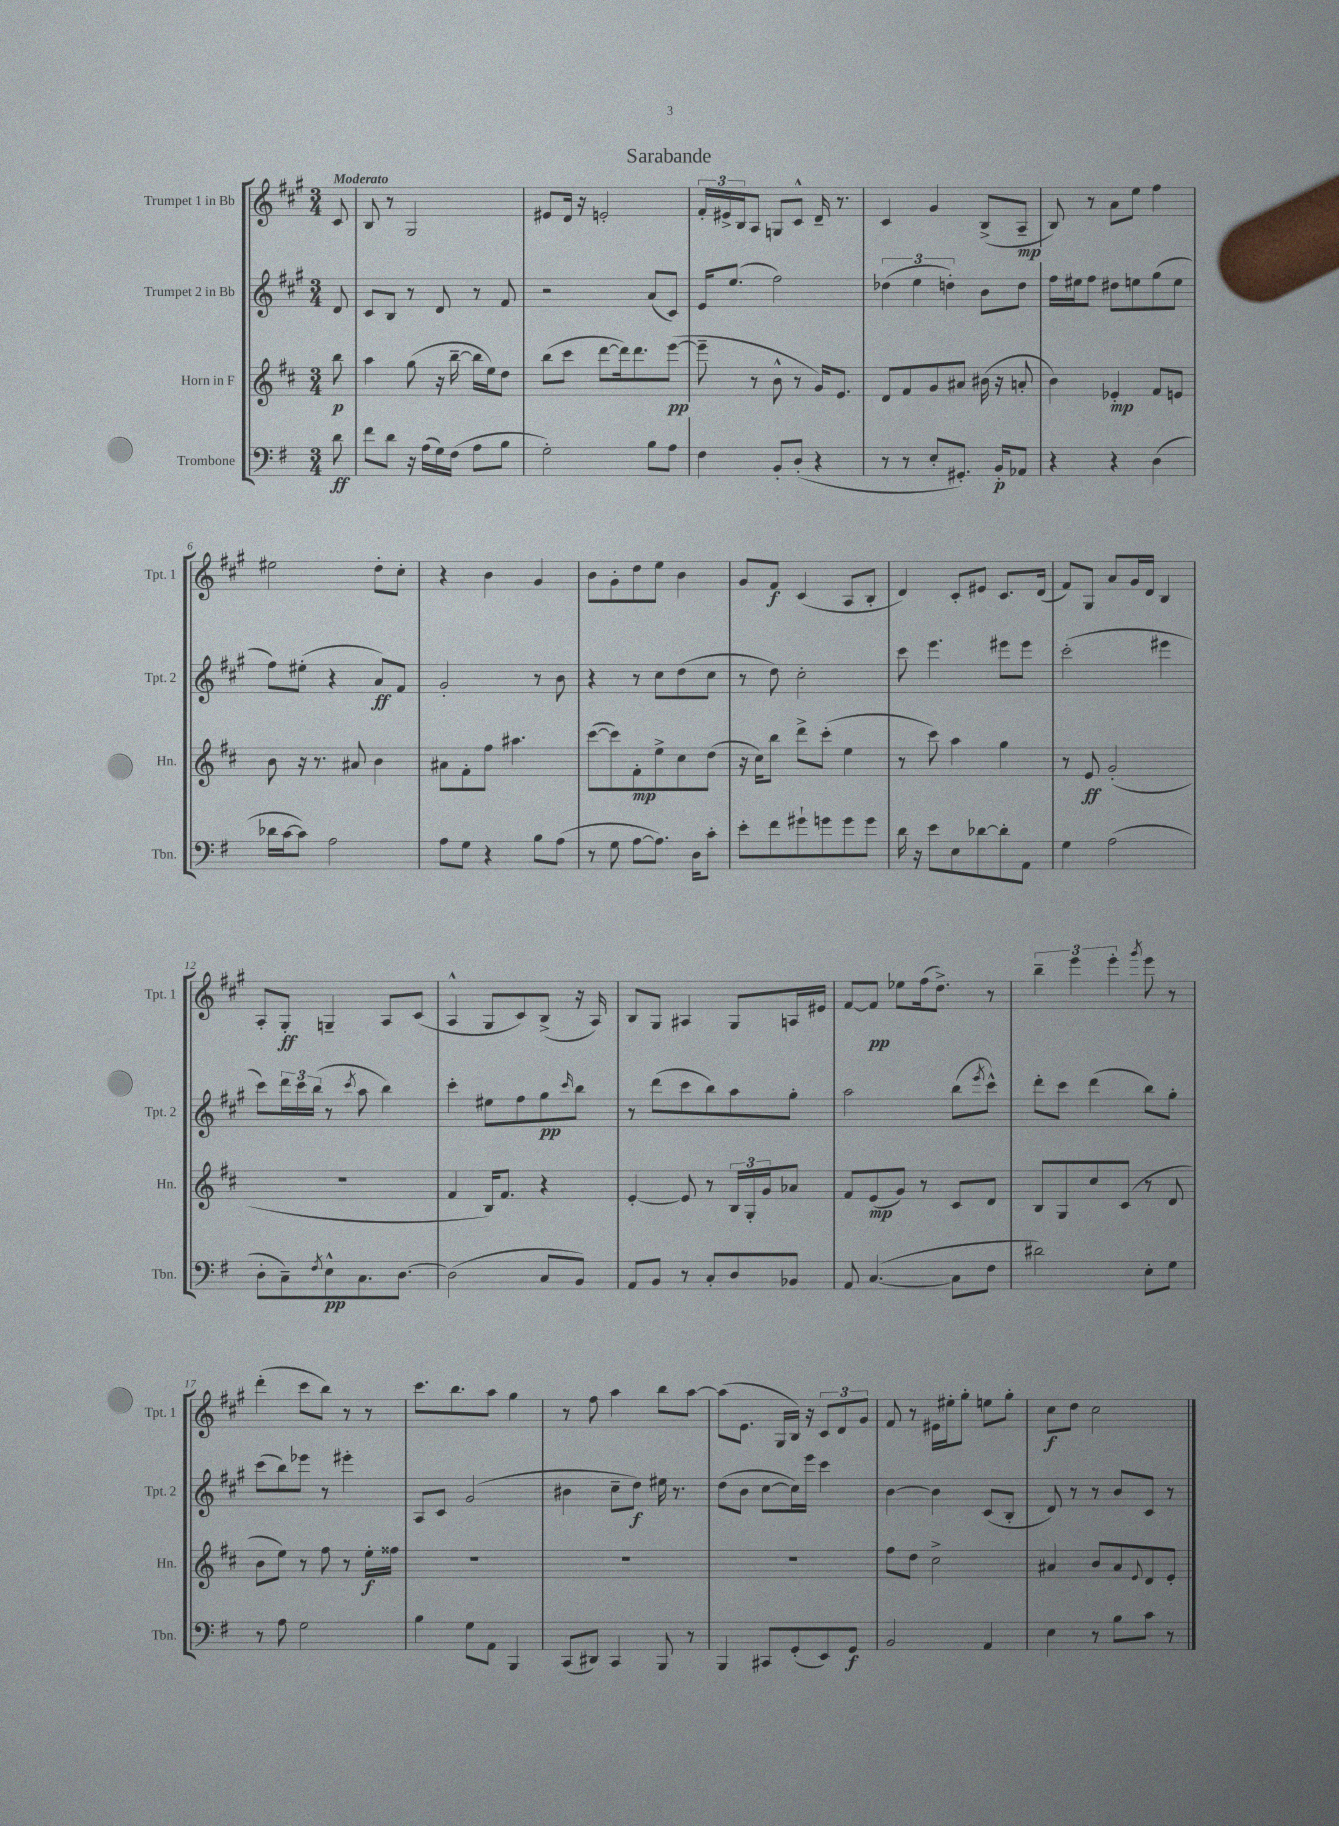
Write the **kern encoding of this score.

**kern	**dynam	**kern	**dynam	**kern	**dynam	**kern	**dynam
*part4	*part4	*part3	*part3	*part2	*part2	*part1	*part1
*staff4	*staff4	*staff3	*staff3	*staff2	*staff2	*staff1	*staff1
*I"Trombone	*	*I"Horn in F	*	*I"Trumpet 2 in Bb	*	*I"Trumpet 1 in Bb	*
*I'Tbn.	*	*I'Hn.	*	*I'Tpt. 2	*	*I'Tpt. 1	*
*clefF4	*	*clefG2	*	*clefG2	*	*clefG2	*
*k[f#]	*	*k[f#c#]	*	*k[f#c#g#]	*	*k[f#c#g#]	*
*M3/4	*	*M3/4	*	*M3/4	*	*M3/4	*
=	=	=	=	=	=	=	=
!	!	!	!	!	!	!LO:TX:a:B:t=Moderato	!
8d\	ff	8bb\	p	8d/	.	8c#/	.
=1	=1	=1	=1	=1	=1	=1	=1
8f#\L	.	4aa\	.	8c#/L	.	8B/	.
8d\J	.	.	.	8B/J	.	8r	.
16r	.	(8gg\	.	8r	.	2G#/	.
(16A\LL	.	.	.	.	.	.	.
16G\)	.	16r	.	8d/	.	.	.
(16F#\JJ	.	[16bb~\	.	.	.	.	.
8A\L	.	16bb\LL]	.	8r	.	.	.
.	.	16ee\J)	.	.	.	.	.
8B\J	.	8dd\J	.	8f#/	.	.	.
=2	=2	=2	=2	=2	=2	=2	=2
2G'\)	.	(8bb\L	.	2r	.	8e#X/L	.
.	.	8ccc#\J	.	.	.	16d/Jk	.
.	.	.	.	.	.	16r	.
.	.	[8ddd\L	.	.	.	2en'/	.
.	.	16ddd\k])	.	.	.	.	.
.	.	8.ddd\	.	.	.	.	.
8B\L	.	.	.	(8a/L	.	.	.
8A\J	.	([8eee\J	pp	8c#/J)	.	.	.
=3	=3	=3	=3	=3	=3	=3	=3
4F#\	.	8eee~\]	.	16e/KL	.	24f#'/LL	.
.	.	.	.	.	.	24e#X^/	.
.	.	.	.	(8.ee/J	.	.	.
.	.	.	.	.	.	24B/J	.
.	.	8r	.	.	.	8A/J	.
8BB'/L	.	8b^^\	.	2ff#\)	.	8Gn/L	.
(8D'/J	.	8r	.	.	.	8c#^^/J	.
4r	.	16g/KL)	.	.	.	16d~/	.
.	.	8.e/J	.	.	.	8.r	.
=4	=4	=4	=4	=4	=4	=4	=4
8r	.	8d/L	.	(6dd-X\	.	4c#/	.
8r	.	8f#/	.	.	.	.	.
.	.	.	.	6ee\	.	.	.
8E'/L	.	8g/	.	.	.	4g#/	.
.	.	.	.	6ddn'\)	.	.	.
8.GG#X'/J)	.	8a#X/J	.	.	.	.	.
.	.	(16b#X\	.	8b\L	.	(8B^/L	.
16BB'/KL	p	16r	.	.	.	.	.
8AA-X/J	.	8an'/	.	8dd\J	.	8A~/J	mp
=5	=5	=5	=5	=5	=5	=5	=5
4r	.	4b\)	.	16ff#\LL	.	8B/)	.
.	.	.	.	16ee#X\J	.	.	.
.	.	.	.	8ff#\J	.	8r	.
4r	.	4e-X'/	mp	8dd#X\L	.	8a\L	.
.	.	.	.	8een\	.	8ee\J	.
(4D\	.	8f#/L	.	(8gg#\	.	4ff#\	.
.	.	8en/J	.	8ee\J	.	.	.
!!LO:LB:g=z
=6	=6	=6	=6	=6	=6	=6	=6
16d-X\LL	.	8b\	.	8ff#\L)	.	2ee#X\	.
[16c\J	.	.	.	.	.	.	.
8c\J])	.	16r	.	(8ee#X'\J	.	.	.
.	.	8.r	.	.	.	.	.
2A\	.	.	.	4r	.	.	.
.	.	8a#X/	.	.	.	.	.
.	.	4b\	.	8a/L)	ff	8dd'\L	.
.	.	.	.	8f#/J	.	8cc#'\J	.
=7	=7	=7	=7	=7	=7	=7	=7
8A\L	.	8a#X\L	.	2g#'/	.	4r	.
8G\J	.	8f#'\	.	.	.	.	.
4r	.	8ff#\J	.	.	.	4b\	.
.	.	4.aa#X\	.	.	.	.	.
8B\L	.	.	.	8r	.	4g#/	.
(8A\J	.	.	.	8b\	.	.	.
=8	=8	=8	=8	=8	=8	=8	=8
8r	.	([8ccc#\L	.	4r	.	8b\L	.
8G\	.	8ccc#\])	.	.	.	8g#'\	.
[8A\L	.	8f#'\	mp	8r	.	8dd\	.
8.A\J])	.	8ee^\	.	8cc#\L	.	8ee\J	.
.	.	8cc#\	.	(8dd\	.	4b\	.
16D\KL	.	.	.	.	.	.	.
8c'\J	.	(8dd\J	.	8cc#\J	.	.	.
=9	=9	=9	=9	=9	=9	=9	=9
8e'\L	.	16r	.	8r	.	8g#/L	.
.	.	16cc#\KL)	.	.	.	.	.
8f#\	.	8bb\J	.	8dd\)	.	8f#/J	f
8g#X`\	.	8ddd^\L	.	2cc#'\	.	(4c#/	.
8gn\	.	(8ccc#'\J	.	.	.	.	.
8g\	.	4ee\	.	.	.	8A/L	.
8g\J	.	.	.	.	.	8B'/J	.
=10	=10	=10	=10	=10	=10	=10	=10
16d\	.	8r	.	8ccc#\	.	4d/)	.
16r	.	.	.	.	.	.	.
8e\L	.	8ccc#\)	.	4.eee\	.	.	.
8E\	.	4aa\	.	.	.	8c#'/L	.
[8d-X\	.	.	.	.	.	8e#X/J	.
8d-'\]	.	4gg\	.	8eee#X\L	.	8.c#/L	.
8AA\J	.	.	.	8eee#\J	.	.	.
.	.	.	.	.	.	(16d/Jk	.
=11	=11	=11	=11	=11	=11	=11	=11
4G\	.	8r	.	(2ccc#'\	.	8f#/L)	.
.	.	8e/	ff	.	.	8G#/J	.
(2A\	.	(2g'/	.	.	.	8a/L	.
.	.	.	.	.	.	16g#/L	.
.	.	.	.	.	.	16d/JJ	.
.	.	.	.	4eee#X\	.	4B/	.
!!LO:LB:g=z
=12	=12	=12	=12	=12	=12	=12	=12
8D'\L	.	2.r	.	8ccc#\L)	.	8A'/L	.
8C~\)	.	.	.	24ddd\L	.	8G#'/J	ff
.	.	.	.	24ccc#\	.	.	.
.	.	.	.	(24bb\JJ	.	.	.
8qF#/	.	.	.	.	.	.	.
8E^^\	pp	.	.	8r	.	4Gn~/	.
.	.	.	.	8qccc#/	.	.	.
8.C\	.	.	.	8aa\	.	.	.
.	.	.	.	4bb\)	.	8A/L	.
[8.D\J	.	.	.	.	.	.	.
.	.	.	.	.	.	(8c#/J	.
=13	=13	=13	=13	=13	=13	=13	=13
(2D\]	.	4f#/	.	4ccc#'\	.	4A^^/	.
.	.	16B/KL)	.	8ee#X\L	.	8G#/L	.
.	.	8.f#/J	.	.	.	.	.
.	.	.	.	8ff#\	.	8c#/)	.
8C/L	.	4r	.	8gg#\	pp	(8B^/J	.
.	.	.	.	16qqccc#/	.	.	.
8BB/J)	.	.	.	8bb\J	.	16r	.
.	.	.	.	.	.	16A/)	.
=14	=14	=14	=14	=14	=14	=14	=14
8AA/L	.	[4e'/	.	8r	.	8B/L	.
8BB/J	.	.	.	(8ddd\L	.	8G#/J	.
8r	.	8e/]	.	8ccc#\	.	4A#X/	.
8C'/L	.	8r	.	8bb\)	.	.	.
8D/	.	24B/LL	.	8aa\	.	8G#/L	.
.	.	24G'/	.	.	.	.	.
.	.	24g/J	.	.	.	.	.
8BB-X/J	.	8a-X/J	.	8gg#'\J	.	16An/L	.
.	.	.	.	.	.	16e#X/JJ	.
=15	=15	=15	=15	=15	=15	=15	=15
8AA/	.	8f#/L	.	2aa\	.	[8f#/L	.
([4.C/	.	(8e/	mp	.	.	8f#/J]	pp
.	.	8g/J)	.	.	.	8ee-X\L	.
.	.	8r	.	.	.	(16ff#\k	.
.	.	.	.	.	.	8.dd^\J)	.
8C\L]	.	8c#/L	.	(8bb\L	.	.	.
.	.	.	.	8qeee/	.	.	.
8F#\J	.	8d/J	.	8ccc#^^\J)	.	8r	.
=16	=16	=16	=16	=16	=16	=16	=16
2d#X\)	.	8B/L	.	8ddd'\L	.	6bb~\	.
.	.	8G/	.	8ccc#\J	.	.	.
.	.	.	.	.	.	6eee\	.
.	.	8cc#/	.	(4ddd\	.	.	.
.	.	.	.	.	.	6eee'\	.
.	.	(8c#/J	.	.	.	.	.
.	.	.	.	.	.	8qggg#/	.
8E'\L	.	8r	.	8bb\L)	.	8eee\	.
8G\J	.	8d/	.	8gg#'\J	.	8r	.
!!LO:LB:g=z
=17	=17	=17	=17	=17	=17	=17	=17
8r	.	8b\L	.	(8ccc#\L	.	(4ddd'\	.
8A\	.	8ee\J)	.	8bb\)	.	.	.
2G\	.	8r	.	8eee-X\J	.	8ccc#\L	.
.	.	8ff#\	.	8r	.	8bb\J)	.
.	.	8r	.	4eee#X'\	.	8r	.
.	.	16ee'\LL	f	.	.	8r	.
.	.	16ff##X\JJ	.	.	.	.	.
=18	=18	=18	=18	=18	=18	=18	=18
4B\	.	2.r	.	8A/L	.	8.ccc#\L	.
.	.	.	.	8c#/J	.	.	.
.	.	.	.	.	.	8.bb\	.
8G\L	.	.	.	(2g#/	.	.	.
8AA\J	.	.	.	.	.	8aa\J	.
4BBB/	.	.	.	.	.	4gg#\	.
=19	=19	=19	=19	=19	=19	=19	=19
(8CC/L	.	2.r	.	4b#X\	.	8r	.
8DD#X/J)	.	.	.	.	.	8ff#\	.
4CC/	.	.	.	8cc#~\L	.	4aa\	.
.	.	.	.	8dd\J)	f	.	.
8BBB/	.	.	.	16ee#X\	.	8bb\L	.
.	.	.	.	8.r	.	.	.
8r	.	.	.	.	.	[8aa\J	.
=20	=20	=20	=20	=20	=20	=20	=20
4BBB/	.	2.r	.	(8dd\L	.	(8aa\L]	.
.	.	.	.	8b\J	.	8.e\J	.
8CC#X/L	.	.	.	[8cc#\L	.	.	.
.	.	.	.	.	.	16G#/LL	.
(8GG'/	.	.	.	16cc#\L])	.	16B/JJ)	.
.	.	.	.	16eee\JJ	.	16r	.
8EE/)	.	.	.	4ccc#\	.	12c#/L	.
.	.	.	.	.	.	12d/	.
8GG/J	f	.	.	.	.	.	.
.	.	.	.	.	.	12g#/J	.
=21	=21	=21	=21	=21	=21	=21	=21
2BB/	.	8ff#\L	.	[4b\	.	8f#/	.
.	.	8dd\J	.	.	.	8r	.
.	.	2cc#^\	.	4b\]	.	16e#X\LL	.
.	.	.	.	.	.	16ee#X'\J	.
.	.	.	.	.	.	8gg#'\J	.
4AA/	.	.	.	(8c#/L	.	8een\L	.
.	.	.	.	8B'/J	.	8gg#'\J	.
=22	=22	=22	=22	=22	=22	=22	=22
4E\	.	4a#X/	.	8d/)	.	8cc#\L	f
.	.	.	.	8r	.	8dd\J	.
8r	.	8b/L	.	8r	.	2cc#\	.
8B\L	.	8a#/	.	8b/L	.	.	.
.	.	8qqe/	.	.	.	.	.
8c\J	.	8d/	.	8c#/J	.	.	.
8r	.	8e'/J	.	8r	.	.	.
==	==	==	==	==	==	==	==
*-	*-	*-	*-	*-	*-	*-	*-
